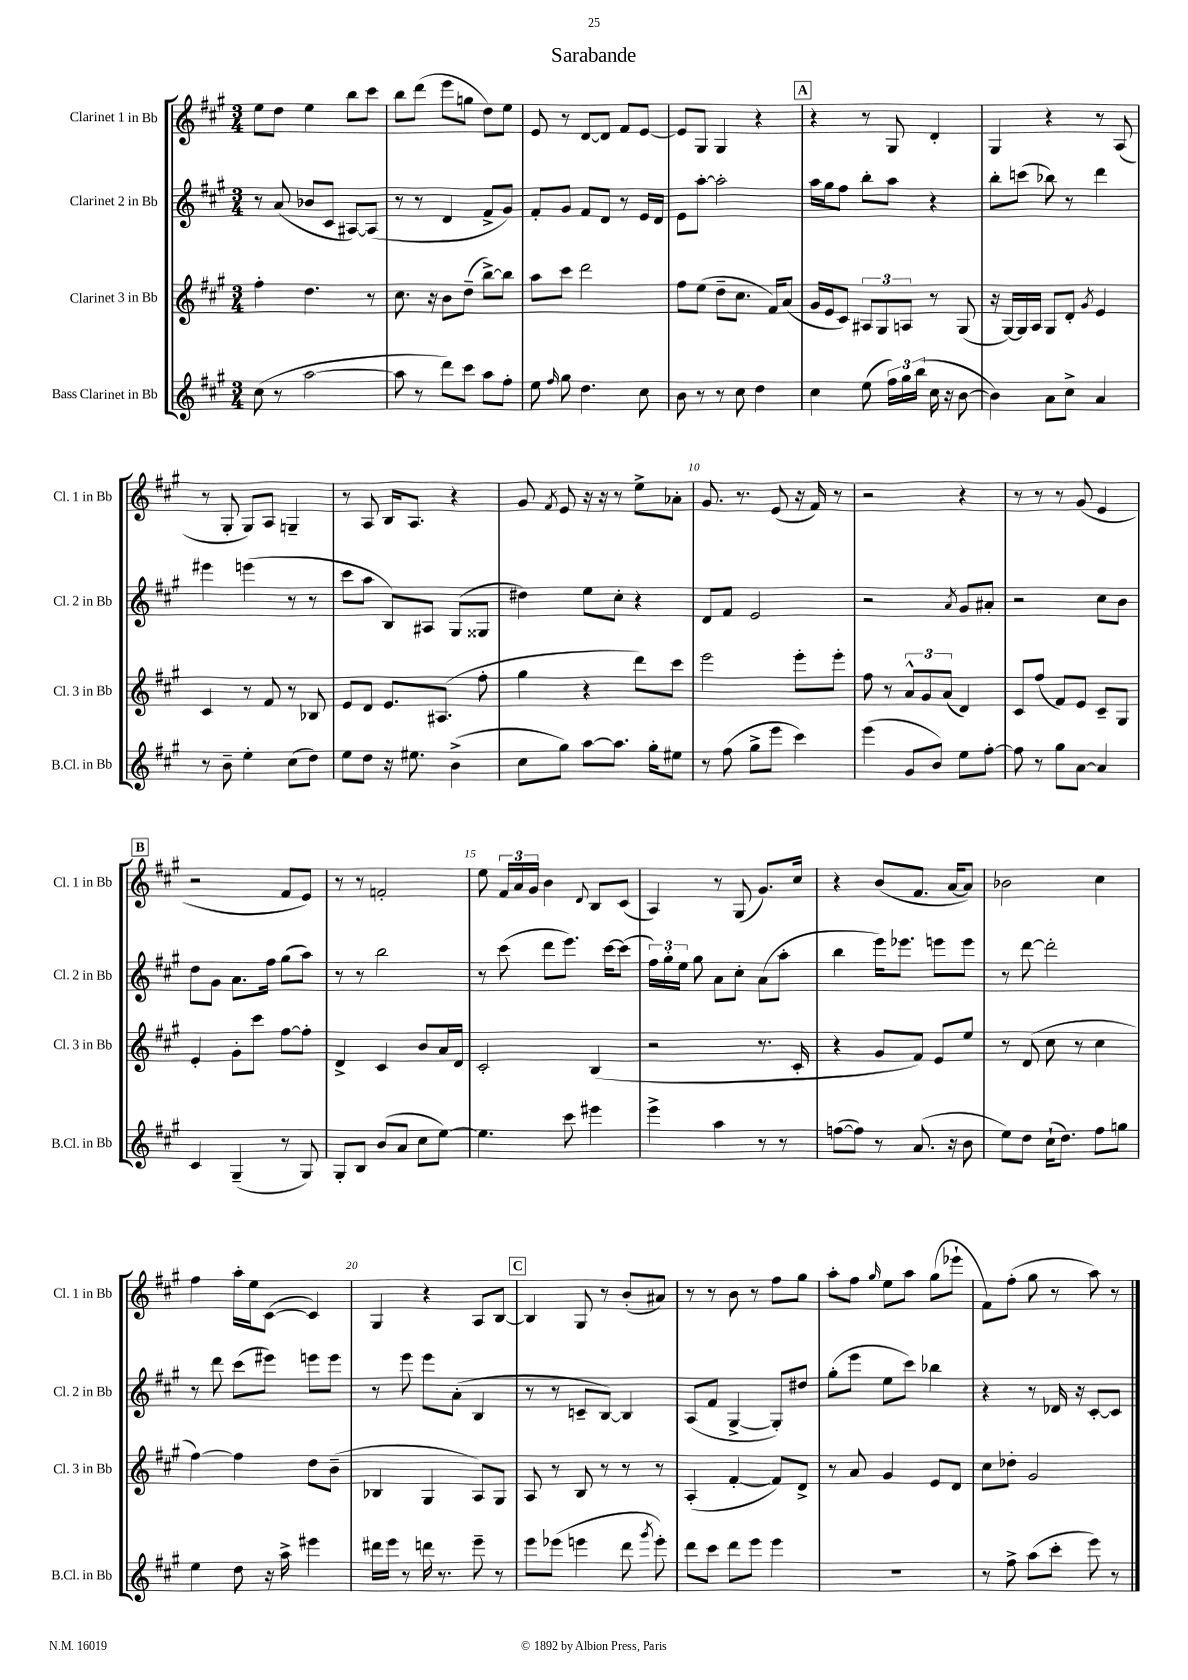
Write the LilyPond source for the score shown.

\header { title = "Sarabande" }
<<
\new StaffGroup <<
\new Staff = "s0" \with { instrumentName = "Clarinet 1 in Bb" shortInstrumentName = "Cl. 1 in Bb" } {
    \clef treble \key a \major \numericTimeSignature \time 3/4
    \autoBeamOff e''8[ d''8] e''4 b''8[ cis'''8] |
    b''8[ d'''8]( e'''8[ g''8] d''8[) e''8] |
    e'8 r8 d'8[~ d'8] fis'8[ e'8]~ |
    e'8[ gis8] gis4 r4 |
    \mark \markup { \box "A" } r4 r8 gis8 d'4-. |
    gis4 r4 r8 a8( |
    r8 gis8-. gis8[) a8] g4-- |
    r8 a8 b16[ a8.] r4 |
    gis'8 \acciaccatura { fis'8 } e'8 r16 r16 r8 e''8[-> aes'8]-. |
    gis'8. r8. e'8( r16 fis'16) r8 |
    r2 r4 |
    r8 r8 r8 gis'8( e'4 |
    \mark \markup { \box "B" } r2 fis'8[ e'8]) |
    r8 r8 f'2-. |
    e''8 \tuplet 3/2 { fis'16[ a'16 gis'16] } b'4 \appoggiatura { d'8 } b8[ cis'8]( |
    a4) r8 gis8( gis'8.[) cis''16] |
    r4 b'8[( fis'8.] a'16[~ a'8]) |
    bes'2 cis''4 |
    fis''4 a''16[-. e''16 cis'8]~( cis'4) |
    gis4 r4 a8[ b8]~ |
    \mark \markup { \box "C" } b4 gis8 r8 b'8[-.( ais'8]) |
    r8 r8 b'8 r8 fis''8[ gis''8] |
    a''8[-. fis''8] \grace { gis''16 } e''8[ a''8] gis''8[( ees'''8]-! |
    fis'8[) fis''8]-.( gis''8 r8 a''8) r8 \bar "|." |
}
\new Staff = "s1" \with { instrumentName = "Clarinet 2 in Bb" shortInstrumentName = "Cl. 2 in Bb" } {
    \clef treble \key a \major \numericTimeSignature \time 3/4
    \autoBeamOff r8 a'8( bes'8[ cis'8] ais8[~) ais8]( |
    r8 r8 d'4 fis'8[-> gis'8]) |
    fis'8[-. gis'8] fis'8[ d'8] r8 e'16[ d'16] |
    e'8[ a''8]~-. a''2-. |
    \mark \markup { \box "A" } a''16[ gis''16 fis''8] b''8[-. a''8] r4 |
    b''8[-. c'''8]( bes''8) r8 d'''4 |
    eis'''4 e'''4( r8 r8 |
    cis'''8[ a''8] b8[) ais8] gis8[( gisis8] |
    dis''4) e''8[ cis''8]-. r4 |
    d'8[ fis'8] e'2 |
    r2 \acciaccatura { a'8 } gis'8[ ais'8]-. |
    r2 cis''8[ b'8] |
    \mark \markup { \box "B" } d''8[ gis'8] a'8.[ fis''16] gis''8[( a''8]) |
    r8 r8 b''2 |
    r8 cis'''8( d'''8[ e'''8.]) cis'''16[~ cis'''8]( |
    \tuplet 3/2 { fis''16[) gis''16-. e''16] } gis''8 a'8[ cis''8]-. a'8[( a''8]-. |
    b''4 e'''16[) ees'''8.] e'''8[ e'''8] |
    r8 d'''8~ d'''2-. |
    r8 d'''8 cis'''8[( eis'''8]) e'''8[ e'''8] |
    r8 e'''8 e'''8[ a'8]-.( b4 |
    \mark \markup { \box "C" } r8 r8 c'8[-- b8]~) b4 |
    a8[( fis'8] gis4~-> gis8[-.) dis''8] |
    gis''8[-.( e'''8] e''8[ cis'''8]) bes''4 |
    r4 r8 des'16 r16 cis'8[~-. cis'8] \bar "|." |
}
\new Staff = "s2" \with { instrumentName = "Clarinet 3 in Bb" shortInstrumentName = "Cl. 3 in Bb" } {
    \clef treble \key a \major \numericTimeSignature \time 3/4
    \autoBeamOff fis''4-. d''4. r8 |
    cis''8. r16 b'8[ d''8]--( b''8[~->) b''8] |
    a''8[ cis'''8] d'''2 |
    fis''8[ e''8]( d''8[-- cis''8.] fis'16[) a'8]( |
    \mark \markup { \box "A" } gis'16[ e'16 cis'8]) \tuplet 3/2 { ais8[ gis8 a8] } r8 gis8( |
    r16 gis16[~) gis16 a16] gis8[ d'8]-. \acciaccatura { gis'8 } e'4 |
    cis'4 r8 fis'8 r8 bes8 |
    e'8[ d'8] e'8.[ ais8.]( fis''8-. |
    gis''4 r4 d'''8[) cis'''8] |
    e'''2 e'''8[-. e'''8]-. |
    fis''8 r8 \tuplet 3/2 { a'8[-^ gis'8 a'8]( } d'4) |
    cis'8[ fis''8]( fis'8[) e'8] cis'8[-- gis8] |
    \mark \markup { \box "B" } e'4-. gis'8[-. cis'''8] fis''8[~ fis''8]-. |
    d'4-> cis'4 b'8[ a'16 d'16] |
    cis'2-. b4( |
    r2 r8. cis'16-. |
    r4 gis'8[ fis'8]) e'8[ e''8] |
    r8 d'8( cis''8 r8 cis''4 |
    fis''4~) fis''4 d''8[ b'8]--( |
    bes4 gis4 a8[) gis8] |
    \mark \markup { \box "C" } a8 r8 b8 r8 r8 r8 |
    a4-.( fis'4~-. fis'8[) d'8]-> |
    r8 a'8 gis'4 e'8[ d'8] |
    cis''8[ des''8]-. gis'2 \bar "|." |
}
\new Staff = "s3" \with { instrumentName = "Bass Clarinet in Bb" shortInstrumentName = "B.Cl. in Bb" } {
    \clef treble \key a \major \numericTimeSignature \time 3/4
    \autoBeamOff cis''8( r8 a''2~ |
    a''8 r8 d'''8[) cis'''8] a''8[ fis''8]-. |
    e''8 \grace { fis''16 } gis''8 d''4. cis''8 |
    b'8 r8 r8 cis''8 d''4 |
    \mark \markup { \box "A" } cis''4 e''8( \tuplet 3/2 { fis''16[) gis''16 b''16]( } cis''16 r16 b'8~ |
    b'4) a'8[ cis''8]-> a'4 |
    r8 b'8-- e''4-. cis''8[( d''8]) |
    e''8[ d''8] r16 eis''8. b'4->( |
    cis''8[ gis''8]) a''8[~ a''8.] gis''16[-. eis''8] |
    r8 fis''8( gis''8[-> e'''8] cis'''4) |
    e'''4( gis'8[ b'8]) e''8[ fis''8]~-. |
    fis''8 r8 gis''8[ a'8]~ a'4 |
    \mark \markup { \box "B" } cis'4 gis4--( r8 gis8) |
    gis8[-. b8] b'8[( a'8] cis''8[ e''8]~) |
    e''4. cis'''8 eis'''4 |
    e'''4-> a''4 r8 r8 |
    f''8[~( f''8]) r8 a'8.( r16 b'8 |
    e''8[) d''8] cis''16[-!( d''8.]) fis''8[ g''8] |
    e''4 d''8 r16 a''16-> eis'''4 |
    dis'''16[ e'''16] r8 d'''16 r8. e'''8-- r8 |
    \mark \markup { \box "C" } e'''8[ ees'''8]( e'''4 d'''8 \acciaccatura { gis'''8 } e'''8-.) |
    d'''8[ cis'''8] d'''8[ e'''8] e'''4 |
    R2. |
    r8 fis''8-> a''8[( cis'''8]-. e'''8) r8 \bar "|." |
}
>>
>>
\layout { \context { \Score \override BarNumber.break-visibility = ##(#f #t #t) barNumberVisibility = #(every-nth-bar-number-visible 5) } }
